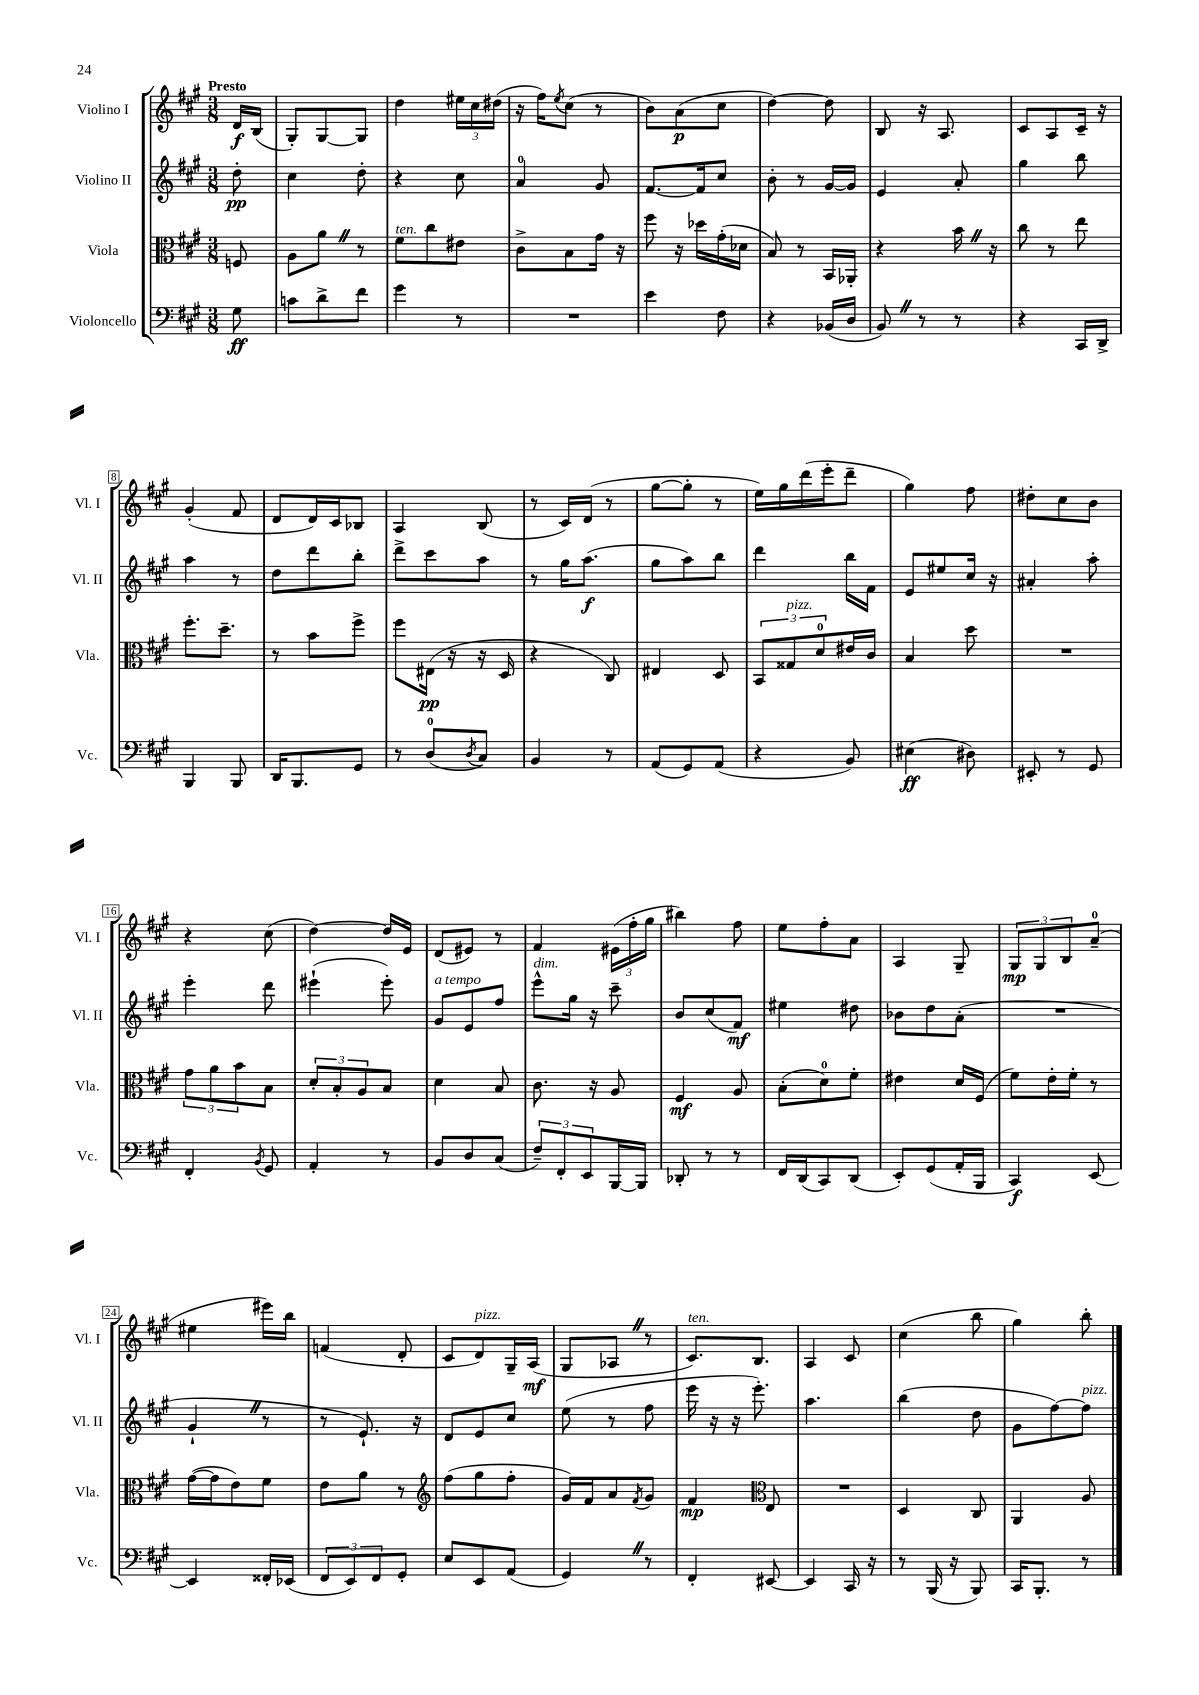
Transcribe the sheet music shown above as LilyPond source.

<<
\new StaffGroup <<
\new Staff = "s0" \with { instrumentName = "Violino I" shortInstrumentName = "Vl. I" } {
    \clef treble \key a \major \numericTimeSignature \time 3/8 \partial 8 \tempo "Presto"
    d'16\f b16( |
    gis8-.) gis8~ gis8 |
    d''4 \tuplet 3/2 { eis''16 cis''16 dis''16( } |
    r16 fis''16) \acciaccatura { e''8 } cis''8( r8 |
    b'8) a'8\p( cis''8 |
    d''4~) d''8 |
    b8 r16 a8. |
    cis'8 a8 cis'16-- r16 |
    gis'4-.( fis'8 |
    d'8 d'16) cis'16 bes8 |
    a4 b8( |
    r8 cis'16) d'16( r8 |
    gis''8~ gis''8-. r8 |
    e''16) gis''16 d'''16( e'''16-. d'''8-- |
    gis''4) fis''8 |
    dis''8-. cis''8 b'8 |
    r4 cis''8( |
    d''4~) d''16 e'16 |
    d'8( eis'8) r8 |
    fis'4 \tuplet 3/2 { eis'16( fis''16-. gis''16 } |
    bis''4) fis''8 |
    e''8 fis''8-. a'8 |
    a4 gis8-- |
    \tuplet 3/2 { gis8\mp gis8 b8 } a'8-0--( |
    eis''4 eis'''16) b''16 |
    f'4( d'8-. |
    cis'8 d'8^\markup { \italic "pizz." }) gis16-- a16\mf( |
    gis8 aes8 \once \override BreathingSign.text = \markup { \musicglyph "scripts.caesura.straight" } \breathe r8 |
    cis'8.^\markup { \italic "ten." }) b8. |
    a4 cis'8 |
    cis''4( b''8 |
    gis''4) b''8-. \bar "|." |
}
\new Staff = "s1" \with { instrumentName = "Violino II" shortInstrumentName = "Vl. II" } {
    \clef treble \key a \major \numericTimeSignature \time 3/8 \partial 8
    d''8-.\pp |
    cis''4 d''8-. |
    r4 cis''8 |
    a'4-0 gis'8 |
    fis'8.~ fis'16 cis''8 |
    b'8-. r8 gis'16~ gis'16 |
    e'4 a'8-. |
    gis''4 b''8 |
    a''4 r8 |
    d''8 d'''8 b''8-. |
    d'''8-> cis'''8 a''8 |
    r8 gis''16 a''8.\f( |
    gis''8 a''8) b''8 |
    d'''4 b''16 fis'16 |
    e'8 eis''8 cis''16 r16 |
    ais'4-. a''8-. |
    e'''4-. d'''8 |
    eis'''4-!( eis'''8-.) |
    gis'8^\markup { \italic "a tempo" } e'8 fis''8 |
    e'''8-^^\markup { \italic "dim." } gis''16 r16 cis'''8-- |
    b'8 cis''8( fis'8\mf) |
    eis''4 dis''8 |
    bes'8 d''8 a'8-.( |
    R4. |
    gis'4-! \once \override BreathingSign.text = \markup { \musicglyph "scripts.caesura.straight" } \breathe r8 |
    r8 e'8.-!) r16 |
    d'8 e'8 cis''8 |
    e''8( r8 fis''8 |
    e'''16 r16 r16 e'''8.-.) |
    a''4. |
    b''4( d''8 |
    gis'8 fis''8~) fis''8^\markup { \italic "pizz." } \bar "|." |
}
\new Staff = "s2" \with { instrumentName = "Viola" shortInstrumentName = "Vla." } {
    \clef alto \key a \major \numericTimeSignature \time 3/8 \partial 8
    f8 |
    a8 a'8 \once \override BreathingSign.text = \markup { \musicglyph "scripts.caesura.straight" } \breathe r8 |
    fis'8^\markup { \italic "ten." } cis''8 eis'8 |
    cis'8-> b8 gis'16 r16 |
    fis''8 r16 des''16 gis'16-.( des'16 |
    b8) r8 b,16 aes,16-. |
    r4 b'16 \once \override BreathingSign.text = \markup { \musicglyph "scripts.caesura.straight" } \breathe r16 |
    cis''8 r8 e''8 |
    fis''8.-. d''8.-- |
    r8 b'8 fis''8-> |
    fis''8 eis16\pp( r16 r16 d16 |
    r4 cis8) |
    eis4 d8 |
    \tuplet 3/2 { b,8 gisis8^\markup { \italic "pizz." } d'8-0 } eis'16 cis'16 |
    b4 d''8 |
    R4. |
    \tuplet 3/2 { gis'8 a'8 b'8 } b8 |
    \tuplet 3/2 { d'8-. b8-. a8 } b8 |
    d'4 b8 |
    cis'8. r16 a8 |
    fis4\mf a8 |
    b8-.( d'8-0) fis'8-. |
    eis'4 d'16 fis16( |
    fis'8) e'16-. fis'16-. r8 |
    gis'16~( gis'16 e'8) fis'8 |
    e'8 a'8 r8 |
    \clef treble fis''8( gis''8 fis''8-. |
    gis'16) fis'16 a'8 \acciaccatura { fis'8 } gis'8 |
    fis'4\mp \clef alto e8 |
    R4. |
    d4 cis8 |
    a,4 a8 \bar "|." |
}
\new Staff = "s3" \with { instrumentName = "Violoncello" shortInstrumentName = "Vc." } {
    \clef bass \key a \major \numericTimeSignature \time 3/8 \partial 8
    gis8\ff |
    c'8 d'8-> fis'8 |
    gis'4 r8 |
    R4. |
    e'4 fis8 |
    r4 bes,16( d16 |
    b,8) \once \override BreathingSign.text = \markup { \musicglyph "scripts.caesura.straight" } \breathe r8 r8 |
    r4 cis,16 d,16-> |
    b,,4 b,,8 |
    d,16 b,,8. gis,8 |
    r8 d8-0( \acciaccatura { d8 } cis8) |
    b,4 r8 |
    a,8( gis,8) a,8( |
    r4 b,8) |
    eis4\ff( dis8) |
    eis,8-. r8 gis,8 |
    fis,4-. \acciaccatura { b,8 } gis,8 |
    a,4-. r8 |
    b,8 d8 cis8( |
    \tuplet 3/2 { fis8--) fis,8-. e,8 } b,,16~ b,,16 |
    des,8-. r8 r8 |
    fis,16 d,16( cis,8) d,8( |
    e,8-.) gis,8( a,16-. b,,16 |
    cis,4\f) e,8~ |
    e,4 fisis,16-. ees,16( |
    \tuplet 3/2 { fis,8 e,8) fis,8 } gis,8-. |
    e8 e,8 a,8( |
    gis,4) \once \override BreathingSign.text = \markup { \musicglyph "scripts.caesura.straight" } \breathe r8 |
    fis,4-. eis,8~ |
    eis,4 cis,16 r16 |
    r8 b,,16( r16 b,,8) |
    cis,16 b,,8.-. r8 \bar "|." |
}
>>
>>
\layout { \context { \Score \override BarNumber.stencil = #(make-stencil-boxer 0.1 0.3 ly:text-interface::print) } }
